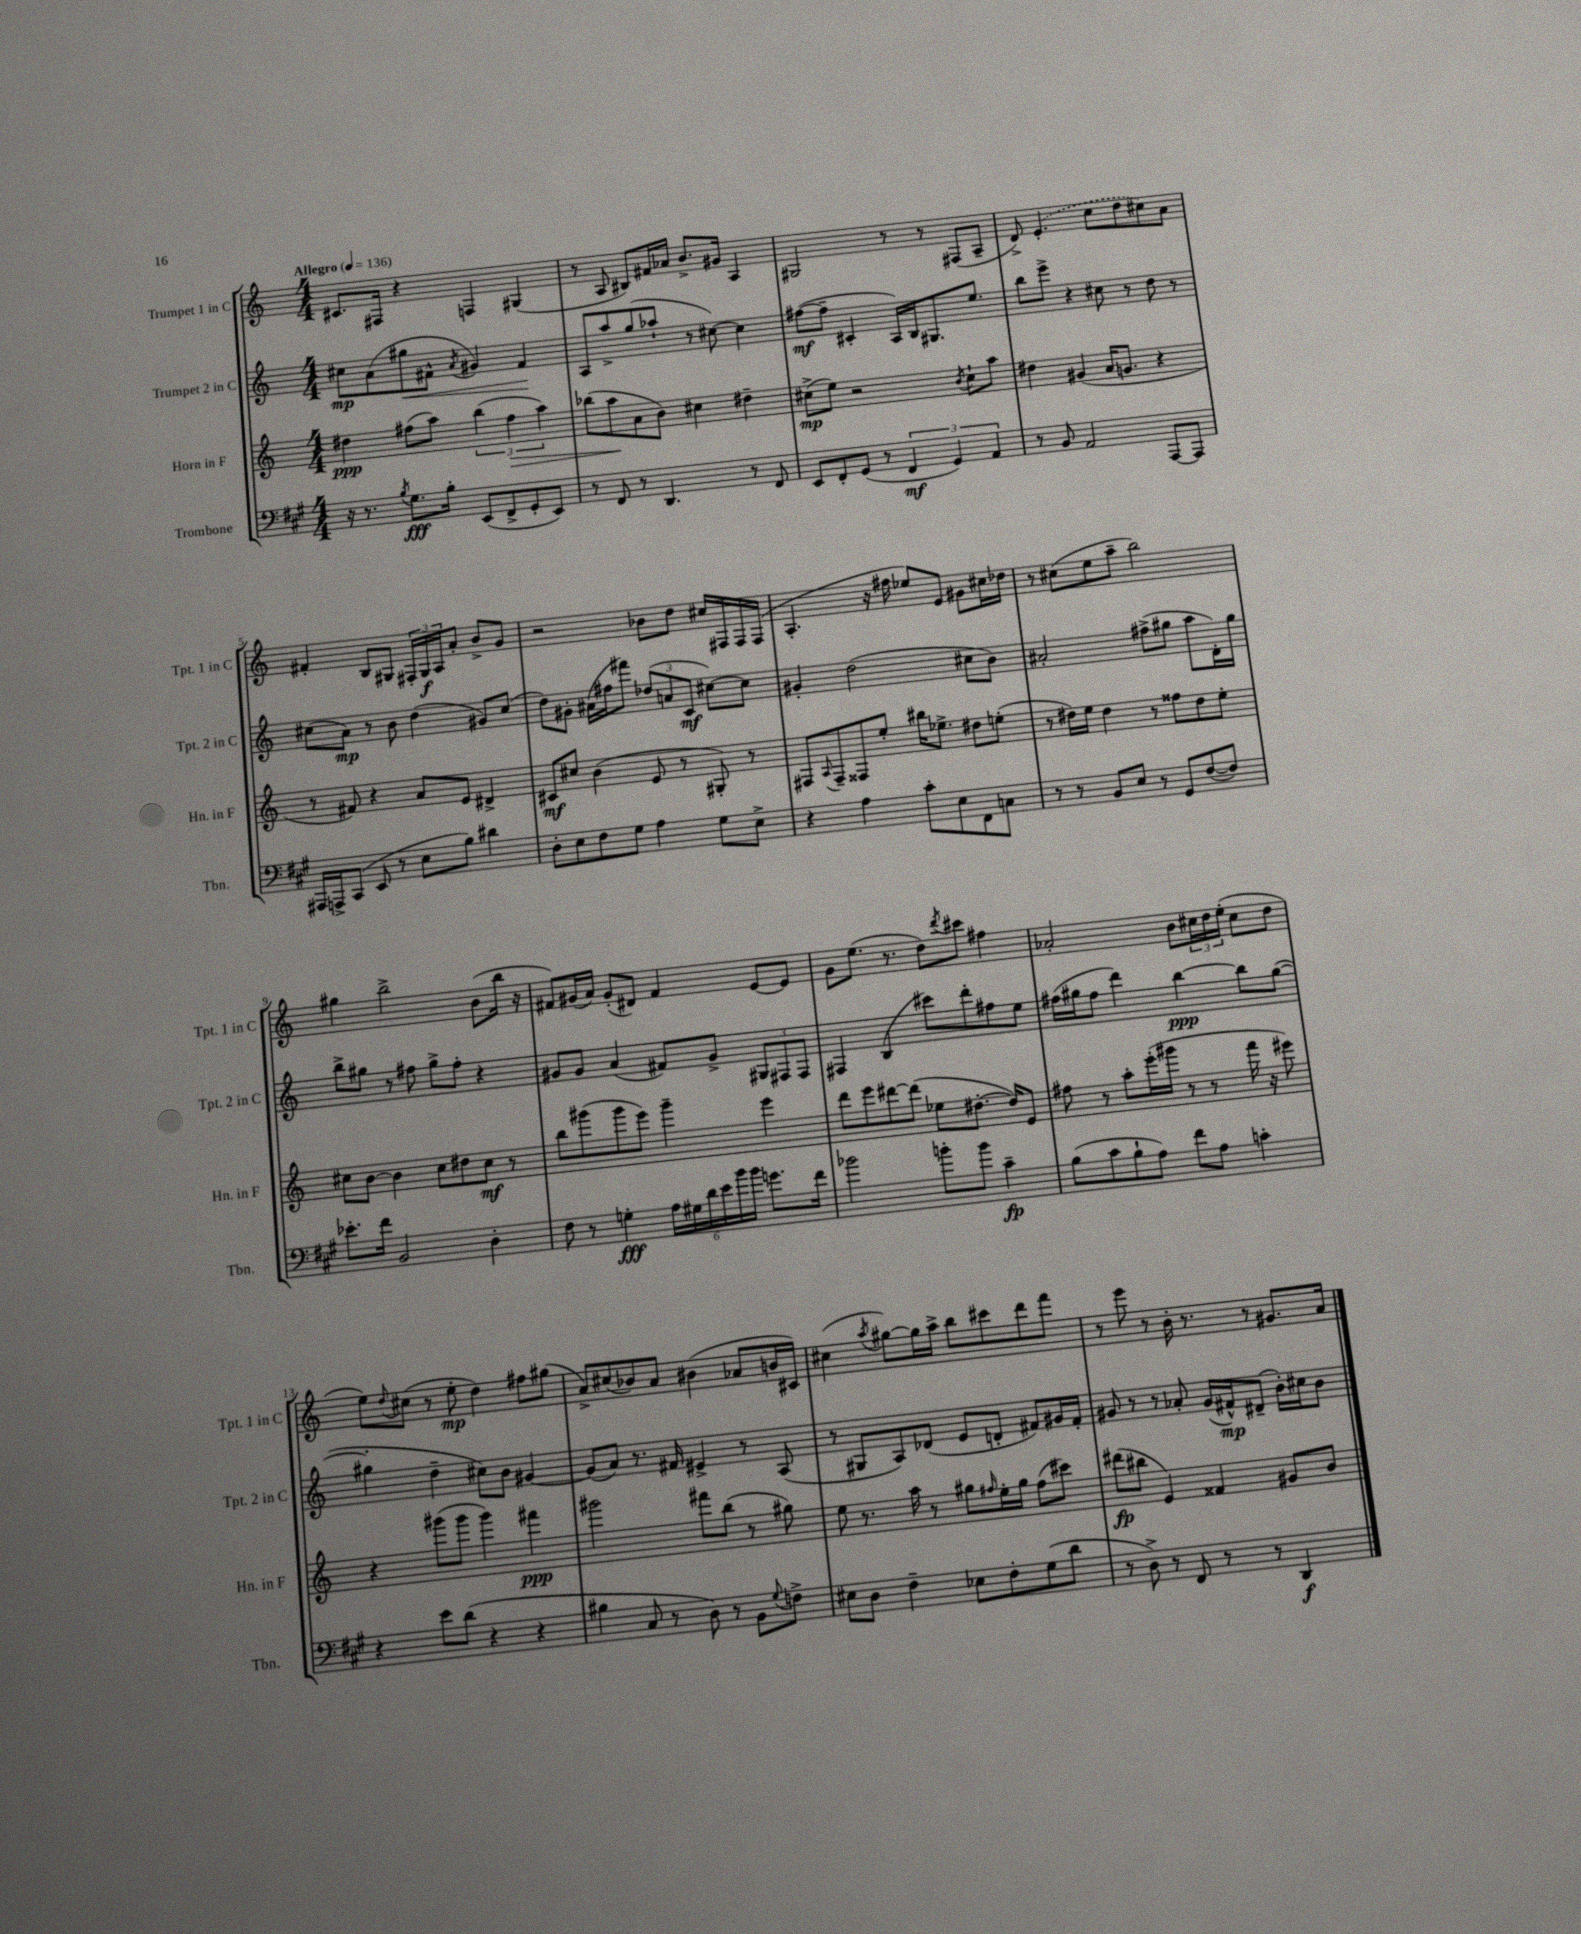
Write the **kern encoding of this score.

**kern	**kern	**kern	**kern
*staff4	*staff3	*staff2	*staff1
*clefF4	*clefG2	*clefG2	*clefG2
*k[f#c#g#]	*k[]	*k[]	*k[]
*M4/4	*M4/4	*M4/4	*M4/4
*MM136	*MM136	*MM136	*MM136
16r	4dd#	8cc#	8.c#
8.r	.	.	.
.	.	(8a	.
.	.	.	16F#
8qB	.	.	.
8.G#	(8ff#	8gg#	4r
.	8aa)	8f#^^	.
16B'	.	.	.
.	.	8qa	.
(8EE	(6bb	4g#)	4F
8FF#^	.	.	.
.	6ff#	.	.
8GG#'	.	4f#	(4G#
.	6aa)	.	.
8EE)	.	.	.
=	=	=	=
8r	(8bb-	8A	8r
8FF#	8aa	8aa^	8A
8r	8a	(8gg	8B#)
4.DD	8b)	8aa-`	16f#
.	.	.	16a-
.	4cc#	8r	8.b^
.	.	[8cc#)	.
.	.	.	16g#
8r	4dd#~	4cc#]	4A
8FF#	.	.	.
=	=	=	=
8EE	(8cc#^	([8ff#	2G#
8FF#'	8ee)	8ff#~]	.
(8GG#	2r	4c#'	.
8r	.	.	.
6FF#	.	16A)	8r
.	.	16B	.
.	.	8.G#	8r
6GG#)	.	.	.
.	8qb	.	.
.	8cc#`	.	(8F#
.	.	8.ee	.
6AA	.	.	.
.	8aa	.	8A~
=	=	=	=
8r	4dd#	8bb	8d^)
8BB	.	8eee^	(4.e'
2AA	(4g#	4r	.
.	16a	8cc#	8cc
.	8.g	.	.
.	.	8r	8dd
[8AAA	4r	8dd	8cc#)
8AAA]	.	8r	8a
=	=	=	=
16AAA#	8r	(8cc#	4f#'
16AAA^	.	.	.
(8CC#	8f#)	8a)	.
8EE	4r	8r	8B
8r	.	8b	8G#
8E	8a	(4dd	24F#'
.	.	.	24G#
.	.	.	24A
8B)	8e	.	8a'
4d#	4d#^	8g#)	8b^
.	.	(8cc#	8g
=	=	=	=
8D'	8c#	8dd)	2r
8E	8cc#	8g#'	.
8F#	(4b	(16a#	.
.	.	16ff#	.
8G#	.	8fff#)	.
4A	8e	(12dd-	8b-
.	.	12a	.
.	8r	.	8dd
.	.	12c	.
8G#	8G#')	[8cc#)	16cc#
.	.	.	16F#
8E^	8r	8cc#]	16F#
.	.	.	(16F#
=	=	=	=
4r	8F#	4g#'	4.A'
.	8qqA	.	.
.	8F#~	.	.
4A	8F##	(2dd	.
.	8ee'	.	16r
.	.	.	16ff#
8c#'	16bb#	.	8ee-)
.	8.ee-^	.	.
8E	.	.	8e
8FF#	8dd#	8cc#	8g#
8C	(8ee'	8b)	16cc#
.	.	.	16dd-
=	=	=	=
8r	8r	2a#'	8r
8r	16dd#)	.	(8cc#
.	16ee	.	.
8BB	4dd#	.	8ee
8E	.	.	8aa~
8r	8r	(8ff#^	2bb)
8GG#	8ff##	8gg#	.
([8F#	8dd#	8aa	.
8F#])	8ee'	16d')	.
.	.	16gg#	.
=	=	=	=
8.e-'	8cc#	8bb^	4gg#
.	[8b	8gg#	.
16f#	.	.	.
2BB	4b]	8r	2bb^
.	.	8ff#	.
.	8cc#	8gg#^	.
.	8dd#	8ff#'	.
4D'	8cc#	4r	(8b
.	8r	.	16bb
.	.	.	16r
=	=	=	=
8F#	8bb	8g#	8f#)
8r	(8ggg#	8g#	(16g#
.	.	.	16a)
4G'	8ggg#	(4a	(8g#'
.	8eee)	.	8d#)
24A	4ggg#~	8f#)	4f#
24G#	.	.	.
24d	.	.	.
24e	.	8g#^	.
24b	.	.	.
24b	.	.	.
8.g	4eee	12G#	[8e
.	.	12F#	.
.	.	.	8e]
.	.	12F#	.
16f#	.	.	.
=	=	=	=
2b-	8ddd	4F#	8g
.	8eee	.	(8.ee
.	[8ddd#	(4B	.
.	.	.	8.r
.	(8ddd#]	.	.
8b'	8ee-	8ccc#)	8dd)
.	.	.	8qddd
8b	[8.dd#'	8ddd'	8ccc#
4c#~	.	8ff#	4ff#
.	16dd#])	.	.
.	8e	8ee	.
=	=	=	=
(8B	8ff#	(16ff#	2a-'
.	.	16gg#	.
8c#	8r	8ff#	.
8B`	8aa'	4ddd)	.
8A)	(16eee'	.	.
.	16ggg#	.	.
8f#	8r	[4bb	8b
8A	8r	.	24cc#
.	.	.	24dd
.	.	.	(24ee'
4c'	16fff	8bb]	8cc#
.	16r	.	.
.	8eee#)	([8gg#	8dd
=	=	=	=
4r	4r	4gg#']	8ee)
.	.	.	8qqdd
.	.	.	(8cc#
8e	(8ggg#	4dd~	8r
(8d	8ggg#	.	8ee'
4r	4ggg#)	8cc#)	4dd)
.	.	8b	.
4r	4fff#	[4g#	8ff#
.	.	.	(8gg#
=	=	=	=
4B#	2ggg#	(8g#]	8a^)
.	.	8a)	(8cc#
8C#	.	8.r	8b-)
8r	.	.	8a
.	.	16f#	.
8D)	8fff#	4e#^	(4b#
8r	(8bb	.	.
8BB	8r	8r	8a-
8qqG#	.	.	.
8F^	8gg#)	(8A	16b
.	.	.	16c#)
=	=	=	=
8E#	8ee	8r	(4cc#
8D	8.r	8G#	.
.	.	.	8qaa
4F#~	.	8A)	[8gg#)
.	16aa	.	.
.	8r	(8d-	16gg#]
.	.	.	16aa^
8E-	8gg#	8e	8bb
.	16qqff#	.	.
8F#'	16ee'	8d'	8ccc#
.	16gg#	.	.
(8G#	(8ff#	8f#)	8ddd
8d	8ccc#)	16g#	8fff
.	.	16f#'	.
=	=	=	=
8r	(8ddd#	8g#	8r
8D^)	8bb#	8r	8eee
8r	4e)	8r	8r
8FF#	.	8a-'	16b'
.	.	.	8.r
8r	4f##	(16g#	.
.	.	16f#^^)	.
8r	.	(8d#~	8r
4DD	8g#	16b')	8.g#
.	.	16cc#	.
.	8b	8b	.
.	.	.	16a
==	==	==	==
*-	*-	*-	*-
